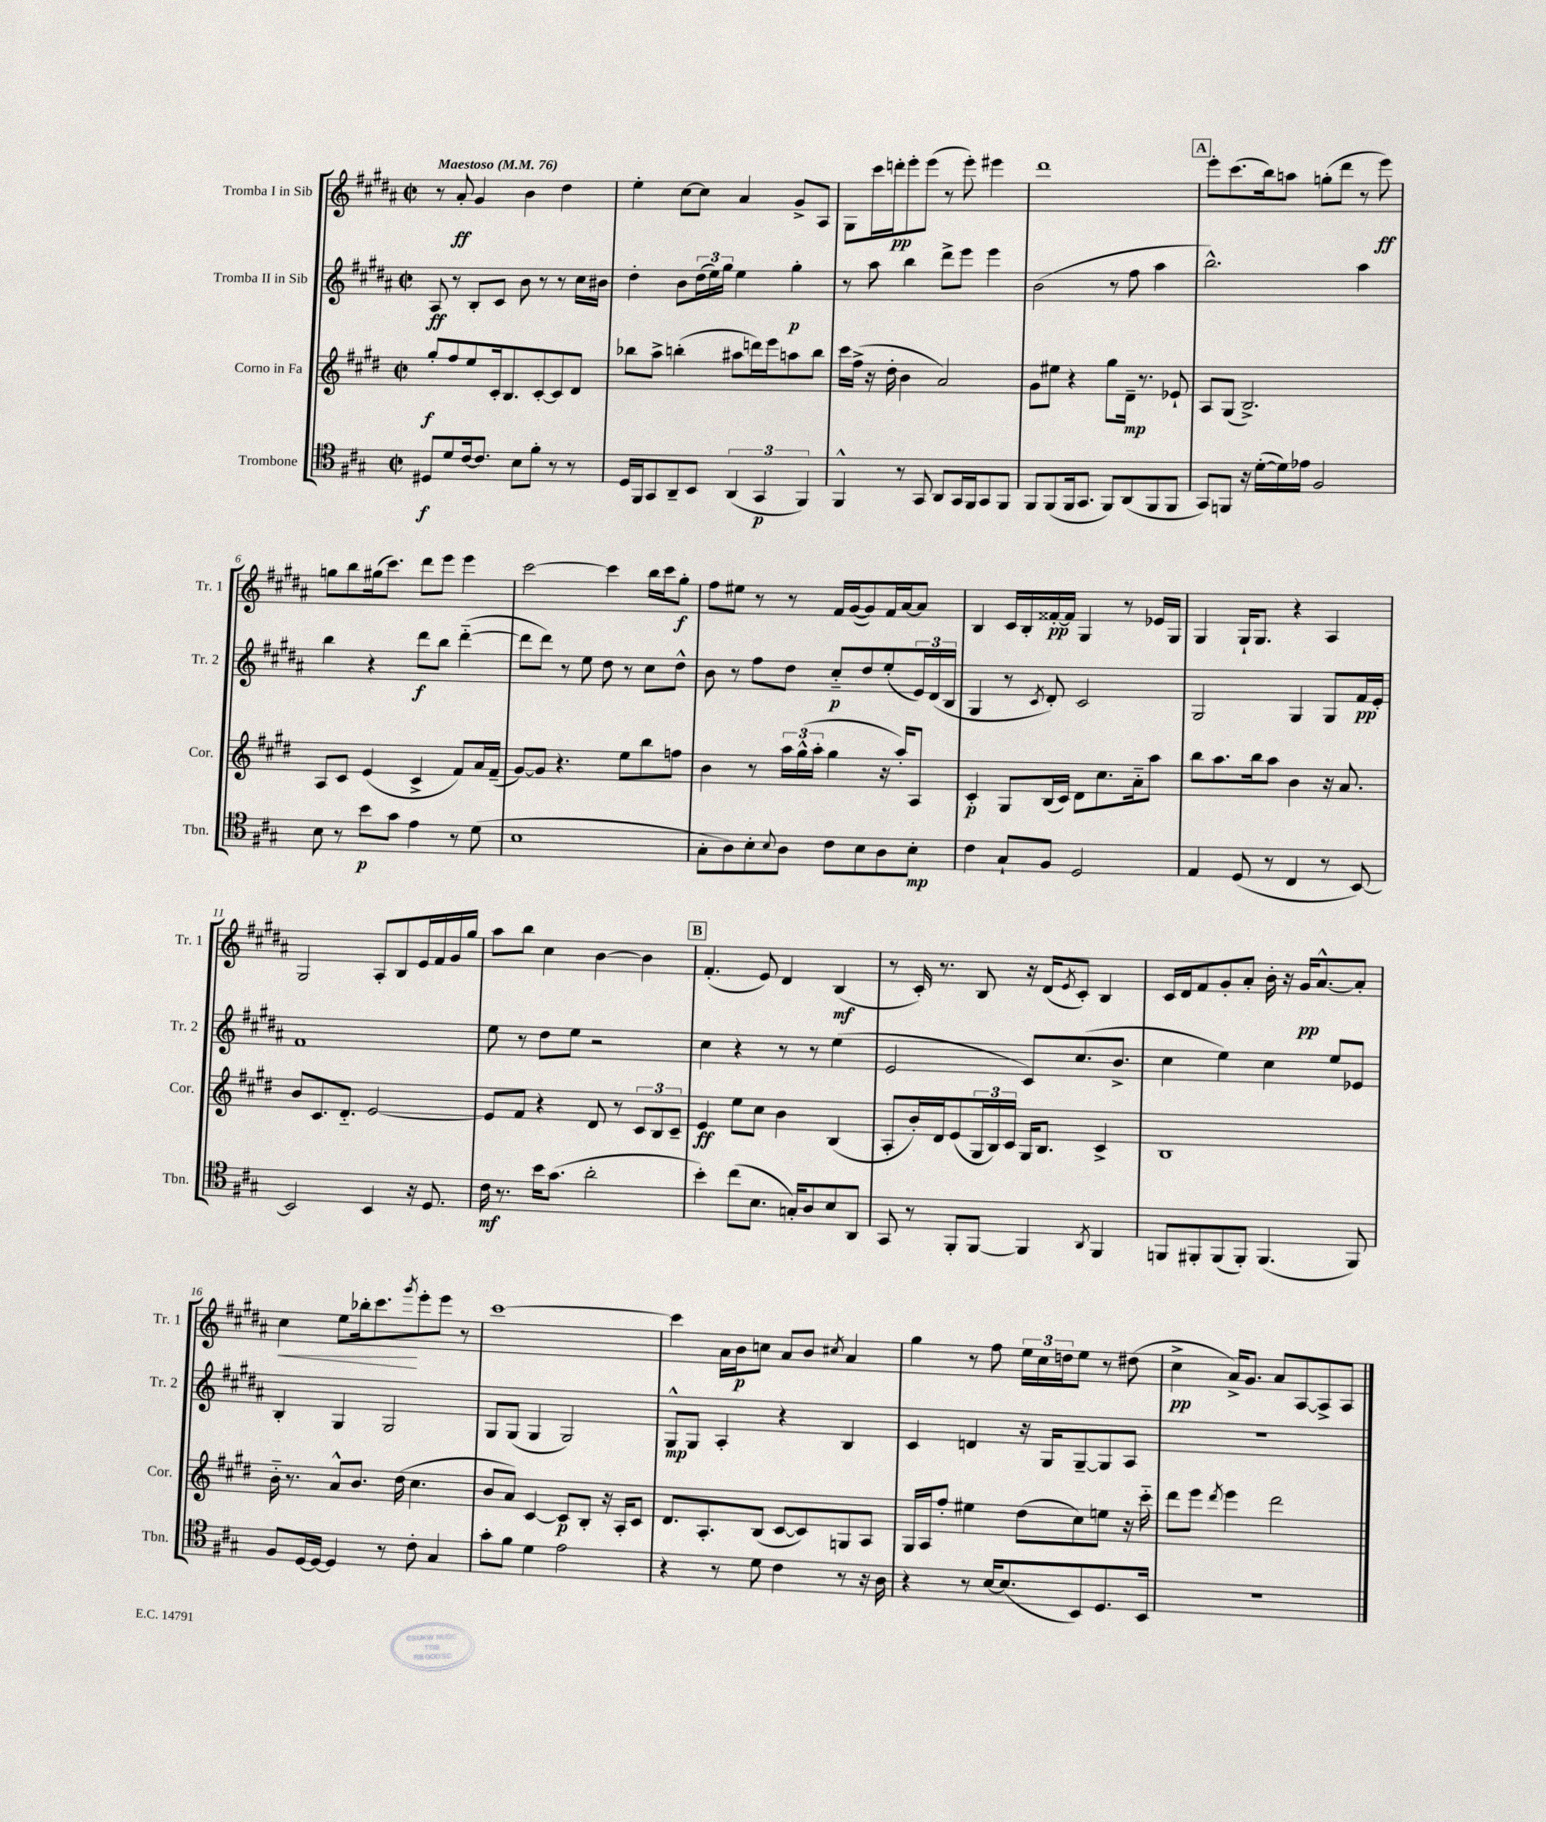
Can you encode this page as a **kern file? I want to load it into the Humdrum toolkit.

**kern	**kern	**kern	**kern
*staff4	*staff3	*staff2	*staff1
*clefC4	*clefG2	*clefG2	*clefG2
*k[f#c#g#]	*k[f#c#g#d#]	*k[f#c#g#d#a#]	*k[f#c#g#d#a#]
*M2/2	*M2/2	*M2/2	*M2/2
*met(c|)	*met(c|)	*met(c|)	*met(c|)
*MM76	*MM76	*MM76	*MM76
8D#	8gg#'	8A#	8r
8d	8ff#	8r	8a#'
[16c#	8ee	8B'	4g#
8.c#]	.	.	.
.	16c#'	8c#	.
.	8.B	.	.
8B	.	8b	4b
8f#'	[8c#'	8r	.
8r	8c#]	8r	4dd#
8r	8d#	16cc#	.
.	.	16b#	.
=	=	=	=
16D	8bb-	4dd#'	4ee'
16FF#	.	.	.
8GG#	8aa^	.	.
8AA~	(4bb'	8b	[8cc#
8BB	.	(24dd#	8cc#]
.	.	24ee)	.
.	.	24gg#	.
(6AA	8aa#	4ee	4a#
.	16ddd)	.	.
6GG#	.	.	.
.	16eee	.	.
.	8aa	4gg#'	8g#^
6FF#)	.	.	.
.	8bb	.	8A#
=	=	=	=
4FF#^^	16ccc#	8r	8G#
.	(16ff#^	.	.
.	16r	8aa#	16ccc#
.	16dd#'	.	16ddd'
8r	4b	4bb	8eee'
8GG#	.	.	(8eee
8AA	2a)	8ddd#^	8r
16GG#	.	8eee	8eee')
16FF#	.	.	.
8GG#	.	4eee	4eee#
8FF#	.	.	.
=	=	=	=
8FF#	8g#	(2b	1ddd#
(8FF#	8ee#	.	.
16FF#	4r	.	.
8.GG#	.	.	.
8FF#)	8gg#	8r	.
(8AA	16d#~	8ff#	.
.	8.r	.	.
8FF#	.	4aa#	.
8FF#	8e-`	.	.
=	=	=	=
8GG#)	8A	2.bb^^)	8eee'
8FF	(8G#	.	(8.ccc#
16r	2.B^)	.	.
([16d'	.	.	16bb)
16d])	.	.	8aa
16e-	.	.	.
2F#	.	.	(8gg'
.	.	.	8ddd#
.	.	4aa#	8r
.	.	.	8eee)
=	=	=	=
8B	8A	4bb	8gg
8r	8c#	.	8bb
8b	(4e	4r	(16gg#
.	.	.	8.ccc#)
8g#	.	.	.
4e	4c#^	8ddd#	8ddd#
.	.	8bb	8eee
8r	8f#)	([4ddd#'~	4eee
(8d	16a	.	.
.	(16f#~	.	.
=	=	=	=
1B	[8g#)	8ddd#]	[2ccc#
.	8g#]	8ddd#)	.
.	4.r	8r	.
.	.	8ee	.
.	.	8dd#	4ccc#]
.	8ee	8r	.
.	8bb	8cc#	16bb
.	.	.	16ccc#
.	8ff	8dd#^^	8gg#'
=	=	=	=
8G#'	4b	8b	8ff#
8A)	.	8r	8ee#
8B'	8r	8ff#	8r
8qqB	.	.	.
8A	24aa	8dd#	8r
.	(24gg#^^	.	.
.	24aa'	.	.
8c#	4gg#	8cc#'~	16f#
.	.	.	([16g#
8B	.	8dd#	8g#])
8A	16r	(8ee'	16f#
.	16aa')	.	[16a#
8B'	8A	24e)	8a#]
.	.	(24d#	.
.	.	24B	.
=	=	=	=
4c#	4c#'	4G#	4B
8G#`	8G#	8r	16c#
.	.	.	16B'
.	.	8qc#	.
8F#	(16B	8d#')	[16f##'
.	16c#)	.	16f##]
2D	8d#	2c#	4G#
.	8.cc#	.	.
.	.	.	8r
.	16a'~	.	.
.	8aa	.	16e-
.	.	.	16G#
=	=	=	=
4E	8bb	2G#	4G#
.	8.aa	.	.
(8D	.	.	16G#`
.	16bb	.	8.G#
8r	8aa	.	.
4C#	4b	4G#	4r
8r	16r	8G#	4A#
.	8.a	.	.
[8BB)	.	16f#	.
.	.	16e'	.
=	=	=	=
2BB]	8b	1f#	2G#
.	8.c#	.	.
.	8.d#'~	.	.
4BB	[2e	.	8A#'
.	.	.	8B
16r	.	.	16e
8.D	.	.	16f#
.	.	.	16g#
.	.	.	16gg#
=	=	=	=
16c#	8e]	8ee	8aa#
8.r	.	.	.
.	8f#	8r	8bb
16b	4r	8dd#	4cc#
(8.g#	.	.	.
.	.	8ee	.
2a'	8d#	2r	[4b
.	8r	.	.
.	12c#	.	4b]
.	12B	.	.
.	12c#~	.	.
=	=	=	=
4b')	4e	4cc#	(4.f#'
(8cc#	8ee	4r	.
8.B	8cc#	.	8e)
.	4b	8r	4d#
16G')	.	.	.
8A	.	8r	.
8B	(4B	(4ee	(4B
8AA	.	.	.
=	=	=	=
8GG#	8A'	2e	8r
8r	16b')	.	16c#')
.	16d#	.	8.r
8FF#'	(8e	.	.
[8FF#	24G#	.	8B
.	24B)	.	.
.	24c#	.	.
4FF#]	16G#	8c#)	16r
.	8.B	.	(16d#
.	.	.	8qe
.	.	(8.cc#	8c#')
8qAA	.	.	.
4FF#	4c#^	.	4B
.	.	8.b^	.
=	=	=	=
8FF	1B	4cc#	16c#
.	.	.	16d#
8FF#'	.	.	8f#
(8FF#	.	4ee)	8g#'
8FF#')	.	.	8a#'
(4.FF#	.	4cc#	16b'
.	.	.	16r
.	.	.	16g#
.	.	.	[8.a#^^
.	.	8ee	.
8FF#)	.	8e-	8a#']
=	=	=	=
8F#	16b'~	4B'	4cc#
.	8.r	.	.
[16D	.	.	.
16D_	.	.	.
4D]	8a^^	4G#	8ee
.	8.b	.	16bb-'
.	.	.	8.ccc#
8r	.	2G#	.
.	(16dd#	.	.
.	.	.	8qggg#
8c#'	4.cc#	.	8eee'
4G#	.	.	8eee
.	.	.	8r
=	=	=	=
8g#'	8b	8G#	[1ccc#
8f#	8a)	(8G#	.
4d	[4c#	4G#	.
2e	8c#]	2G#)	.
.	8B'	.	.
.	16r	.	.
.	16A'	.	.
.	8c#	.	.
=	=	=	=
4r	8.d#	8G#^^	4ccc#]
.	.	8G#	.
.	8.A'	.	.
8r	.	4A#'	16a#
.	.	.	16b
8d	(8B	.	8cc
4c#	[8c#	4r	8a#
.	8c#])	.	8b
.	.	.	8qcc#
8r	8G	4B	4a#
16r	8A	.	.
16A	.	.	.
=	=	=	=
4r	16G#	4c#	4gg#
.	16A	.	.
.	8ff#'	.	.
8r	4ee#	4d	8r
[16B	.	.	8ff#
(8.B]	.	.	.
.	(8dd#	16r	24ee
.	.	.	24cc#
.	.	16G#	.
.	.	.	24dd
8BB)	8cc#)	[8G#~	8ee
8.D	8ee	8G#]	8r
.	16r	8A#	(8dd#
16BB	16ccc#'~	.	.
=	=	=	=
1r	8ddd#	1r	4cc#^
.	8eee	.	.
.	8qddd#	.	.
.	4eee	.	16a#^)
.	.	.	8.g#
.	2ddd#	.	8a#
.	.	.	[8A#
.	.	.	8A#^]
.	.	.	8A#
==	==	==	==
*-	*-	*-	*-
